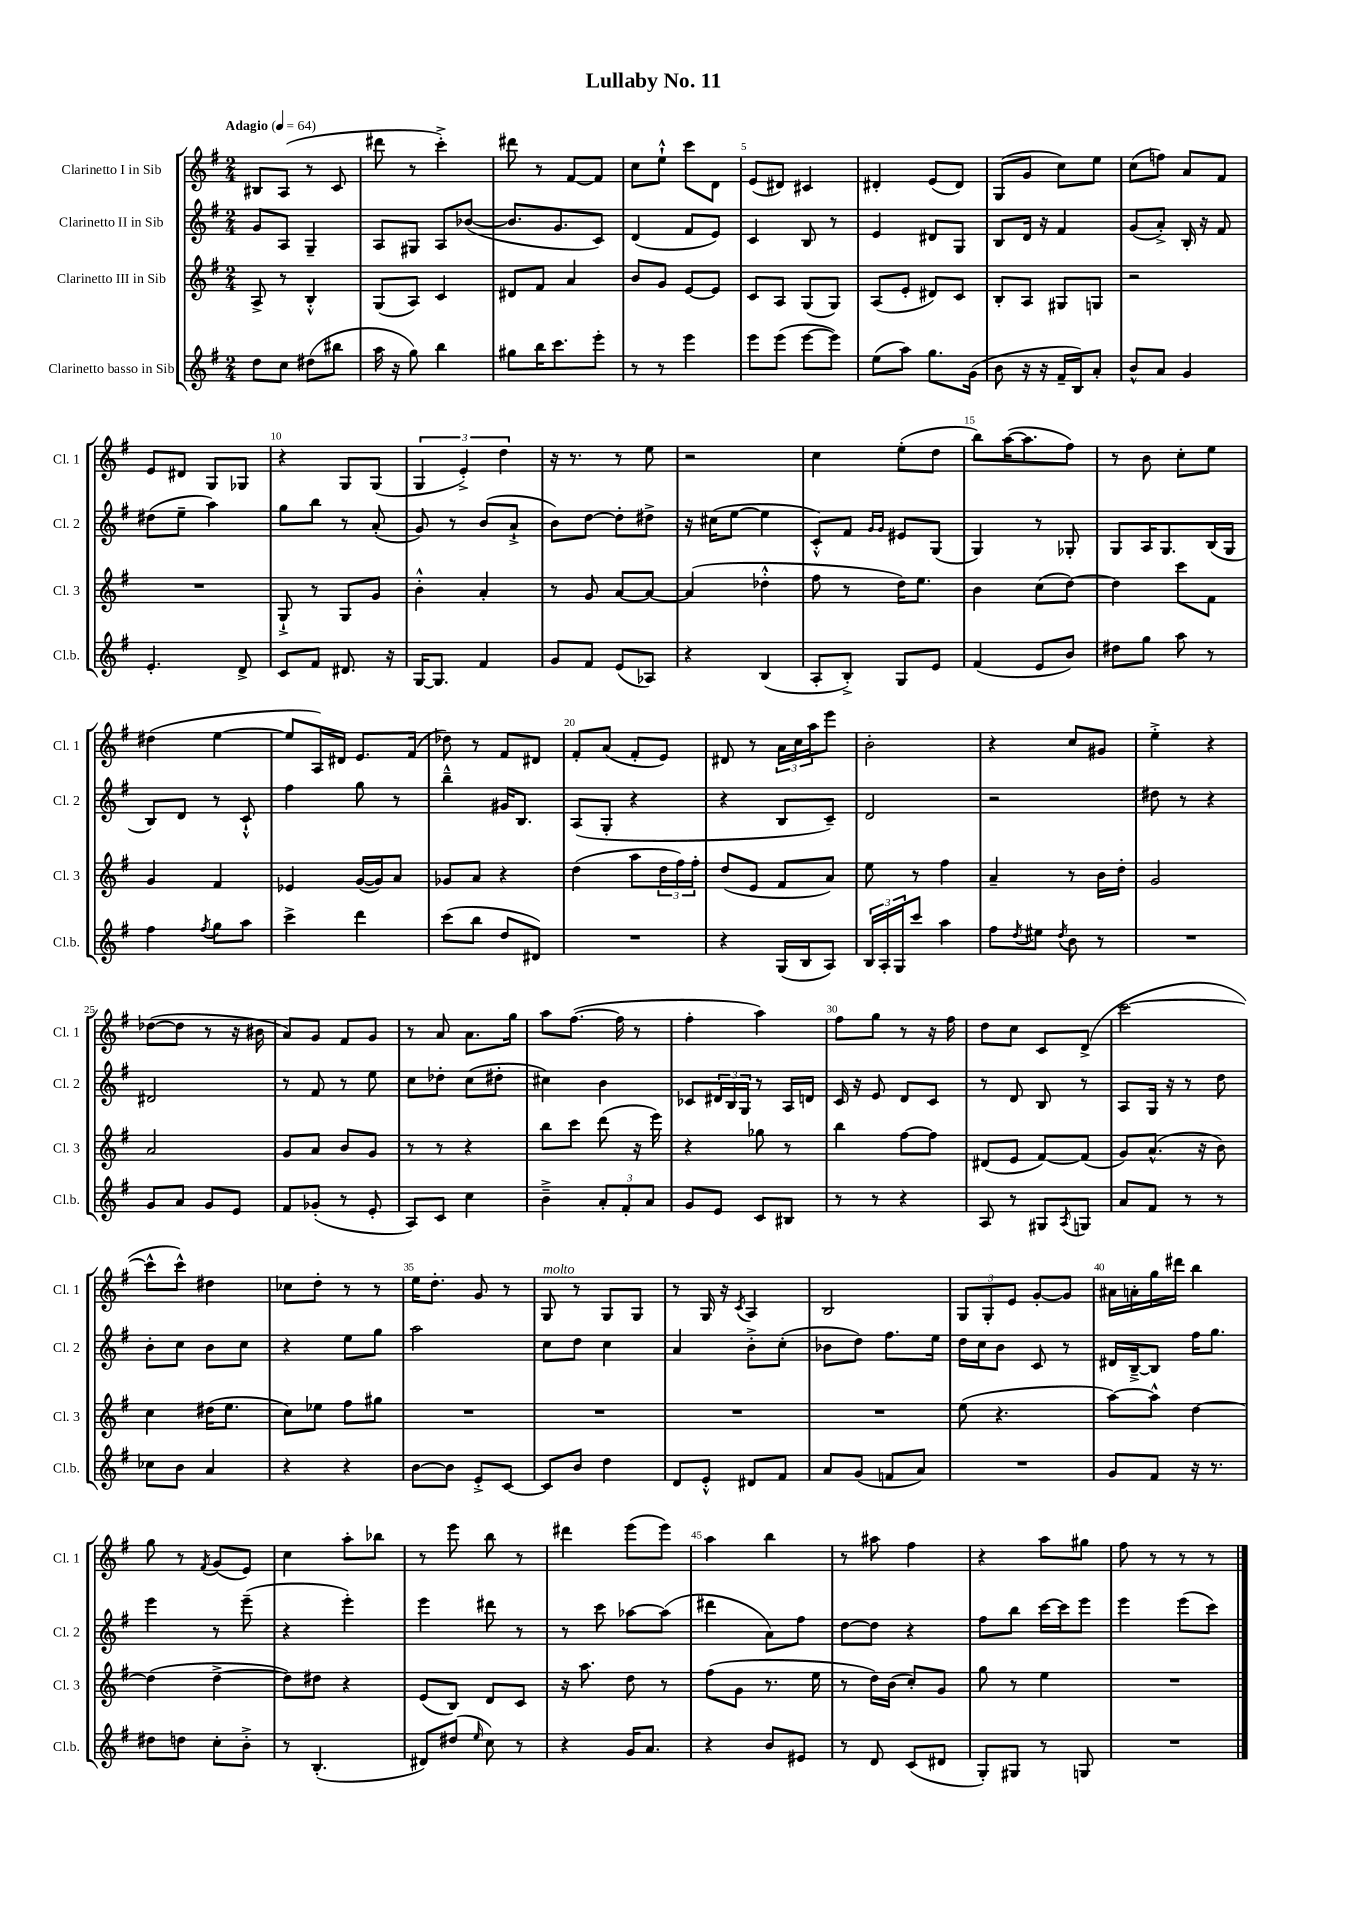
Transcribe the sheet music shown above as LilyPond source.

\header { title = "Lullaby No. 11" }
<<
\new StaffGroup <<
\new Staff = "s0" \with { instrumentName = "Clarinetto I in Sib" shortInstrumentName = "Cl. 1" } {
    \clef treble \key g \major \numericTimeSignature \time 2/4 \tempo "Adagio" 4 = 64
    bis8 a8( r8 c'8 |
    dis'''8 r8 c'''4-.->) |
    dis'''8 r8 fis'8~ fis'8 |
    c''8 e''8-!-^ c'''8 d'8 |
    e'8( dis'8) cis'4 |
    dis'4-. e'8( dis'8) |
    g8( g'8 c''8) e''8 |
    c''8( f''8) a'8 fis'8 |
    e'8 dis'8 g8 ges8 |
    r4 g8 g8( |
    \tuplet 3/2 { g4 e'4-.->) d''4 } |
    r16 r8. r8 e''8 |
    r2 |
    c''4 e''8-.( d''8 |
    b''8) a''16~( a''8. fis''8) |
    r8 b'8 c''8-. e''8 |
    dis''4( e''4~ |
    e''8 a16) dis'16 e'8. fis'16( |
    des''8) r8 fis'8 dis'8 |
    fis'8-. a'8( fis'8-. e'8) |
    dis'8 r8 \tuplet 3/2 { a'16 c''16 a''16 } e'''8 |
    b'2-. |
    r4 c''8 gis'8 |
    e''4-.-> r4 |
    des''8~( des''8 r8 r16 bis'16 |
    a'8) g'8 fis'8 g'8 |
    r8 a'8 a'8. g''16 |
    a''8 fis''8.~( fis''16 r8 |
    fis''4-. a''4) |
    fis''8 g''8 r8 r16 fis''16 |
    d''8 c''8 c'8 d'8->( |
    c'''2~ |
    c'''8-^ c'''8-^) dis''4 |
    ces''8 d''8-. r8 r8 |
    e''16 d''8.-. g'8 r8 |
    g8^\markup { \italic "molto" } r8 g8 g8 |
    r8 g16 r16 \acciaccatura { c'8 } a4 |
    b2 |
    \tuplet 3/2 { g8 g8-. e'8 } g'8~-. g'8 |
    ais'16 a'16-. g''16 dis'''16 b''4 |
    g''8 r8 \acciaccatura { fis'8 } g'8( e'8) |
    c''4 a''8-. bes''8 |
    r8 e'''8 b''8 r8 |
    dis'''4 e'''8( e'''8) |
    a''4 b''4 |
    r8 ais''8 fis''4 |
    r4 a''8 gis''8 |
    fis''8 r8 r8 r8 \bar "|." |
}
\new Staff = "s1" \with { instrumentName = "Clarinetto II in Sib" shortInstrumentName = "Cl. 2" } {
    \clef treble \key g \major \numericTimeSignature \time 2/4
    g'8 a8 g4-- |
    a8 gis8 a8 bes'8~( |
    bes'8. g'8. c'8) |
    d'4( fis'8 e'8) |
    c'4 b8 r8 |
    e'4 dis'8 g8 |
    b8 d'16 r16 fis'4 |
    g'8( a'8-.->) b16-. r16 fis'8 |
    dis''8( e''8-- a''4) |
    g''8 b''8 r8 a'8-.( |
    g'8) r8 b'8( a'8-!-> |
    b'8) d''8~ d''8-. dis''8-> |
    r16 cis''16( e''8~ e''4 |
    c'8-.-^) fis'8 \grace { g'16 g'16 } eis'8 g8( |
    g4) r8 ges8-. |
    g8 a16 g8. b16( g16 |
    b8) d'8 r8 c'8-!-^ |
    fis''4 g''8 r8 |
    b''4---^ gis'16 b8. |
    a8( g8-. r4 |
    r4 b8 c'8--) |
    d'2 |
    r2 |
    dis''8 r8 r4 |
    dis'2 |
    r8 fis'8 r8 e''8 |
    c''8 des''8-. c''8( dis''8-. |
    cis''4) b'4 |
    ces'8 \tuplet 3/2 { dis'16 b16 g16 } r8 a16 d'16 |
    c'16 r16 e'8 d'8 c'8 |
    r8 d'8 b8 r8 |
    a8 g16 r16 r8 d''8 |
    b'8-. c''8 b'8 c''8 |
    r4 e''8 g''8 |
    a''2 |
    c''8 d''8 c''4 |
    a'4 b'8-.-> c''8-.( |
    bes'8 d''8) fis''8. e''16 |
    d''16 c''16 b'8 c'8 r8 |
    dis'16 b16~---> b8 fis''16 g''8. |
    e'''4 r8 e'''8--( |
    r4 e'''4-.) |
    e'''4 dis'''8 r8 |
    r8 c'''8 aes''8~ aes''8( |
    dis'''4 a'8) fis''8 |
    d''8~ d''8 r4 |
    fis''8 b''8 c'''16~ c'''16 e'''8 |
    e'''4 e'''8( c'''8) \bar "|." |
}
\new Staff = "s2" \with { instrumentName = "Clarinetto III in Sib" shortInstrumentName = "Cl. 3" } {
    \clef treble \key g \major \numericTimeSignature \time 2/4
    a8-> r8 b4-.-^ |
    g8( a8) c'4 |
    dis'8 fis'8 a'4 |
    b'8 g'8 e'8~ e'8 |
    c'8 a8 g8( g8) |
    a8( e'8-. dis'8) c'8 |
    b8-. a8 gis8 g8 |
    r2 |
    R2 |
    g8-!-> r8 g8 g'8 |
    b'4-.-^ a'4-. |
    r8 g'8 a'8~ a'8~ |
    a'4( des''4-.-^ |
    fis''8 r8 d''16) e''8. |
    b'4 c''8( d''8~) |
    d''4 c'''8 fis'8 |
    g'4 fis'4 |
    ees'4 g'16~( g'16) a'8 |
    ges'8 a'8 r4 |
    d''4( a''8 \tuplet 3/2 { d''16 fis''16) fis''16-. } |
    d''8( e'8 fis'8 a'8) |
    e''8 r8 fis''4 |
    a'4-- r8 b'16 d''16-. |
    g'2 |
    a'2 |
    g'8 a'8 b'8 g'8 |
    r8 r8 r4 |
    b''8 c'''8 d'''8( r16 e'''16) |
    r4 ges''8 r8 |
    b''4 fis''8~ fis''8 |
    dis'8( e'8 fis'8~) fis'8( |
    g'8) a'8.-^( r16 b'8) |
    c''4 dis''16( e''8. |
    c''8) ees''8 fis''8 gis''8 |
    R2 |
    R2 |
    R2 |
    R2 |
    e''8( r4. |
    a''8~) a''8-^ d''4~ |
    d''4( d''4~-> |
    d''8) dis''8 r4 |
    e'8( b8) d'8 c'8 |
    r16 a''8. d''8 r8 |
    fis''8( g'8 r8. e''16 |
    r8 d''16) b'16( c''8-.) g'8 |
    g''8 r8 e''4 |
    R2 \bar "|." |
}
\new Staff = "s3" \with { instrumentName = "Clarinetto basso in Sib" shortInstrumentName = "Cl.b." } {
    \clef treble \key g \major \numericTimeSignature \time 2/4
    d''8 c''8 dis''8( bis''8 |
    a''16 r16 g''8) b''4 |
    gis''8 b''16 c'''8. e'''8-. |
    r8 r8 e'''4 |
    e'''8 e'''8( e'''8~ e'''8) |
    e''8( a''8) g''8. g'16( |
    b'8 r16 r16 fis'16-- b16) a'8-. |
    b'8-^ a'8 g'4 |
    e'4.-. d'8-> |
    c'8 fis'8 dis'8. r16 |
    g16~ g8. fis'4 |
    g'8 fis'8 e'8( aes8) |
    r4 b4( |
    a8-. b8-.->) g8 e'8 |
    fis'4( e'8 b'8) |
    dis''8 g''8 a''8 r8 |
    fis''4 \acciaccatura { fis''8 } g''8 a''8 |
    c'''4-> d'''4 |
    c'''8( b''8 d''8 dis'8) |
    R2 |
    r4 g16( b16 a8) |
    \tuplet 3/2 { b16 a16-. g16 } c'''8 a''4 |
    fis''8 \acciaccatura { d''8 } eis''8 \acciaccatura { d''8 } b'8 r8 |
    R2 |
    g'8 a'8 g'8 e'8 |
    fis'8 ges'8-.( r8 e'8-. |
    a8) c'8 c''4 |
    b'4---> \tuplet 3/2 { a'8-. fis'8-. a'8 } |
    g'8 e'8 c'8 bis8 |
    r8 r8 r4 |
    a8 r8 gis8 \acciaccatura { a8 } g8 |
    a'8 fis'8 r8 r8 |
    ces''8 b'8 a'4 |
    r4 r4 |
    b'8~ b'8 e'8-.-> c'8~ |
    c'8 b'8 d''4 |
    d'8 e'8-.-^ dis'8 fis'8 |
    a'8 g'8( f'8 a'8) |
    R2 |
    g'8 fis'8 r16 r8. |
    dis''8 d''8 c''8-. b'8-.-> |
    r8 b4.-.( |
    dis'8) dis''8( \grace { e''16 } c''8) r8 |
    r4 g'16 a'8. |
    r4 b'8 eis'8 |
    r8 d'8 c'8( dis'8 |
    g8-.) gis8 r8 g8 |
    R2 \bar "|." |
}
>>
>>
\layout { \context { \Score \override BarNumber.break-visibility = ##(#f #t #t) barNumberVisibility = #(every-nth-bar-number-visible 5) } }
